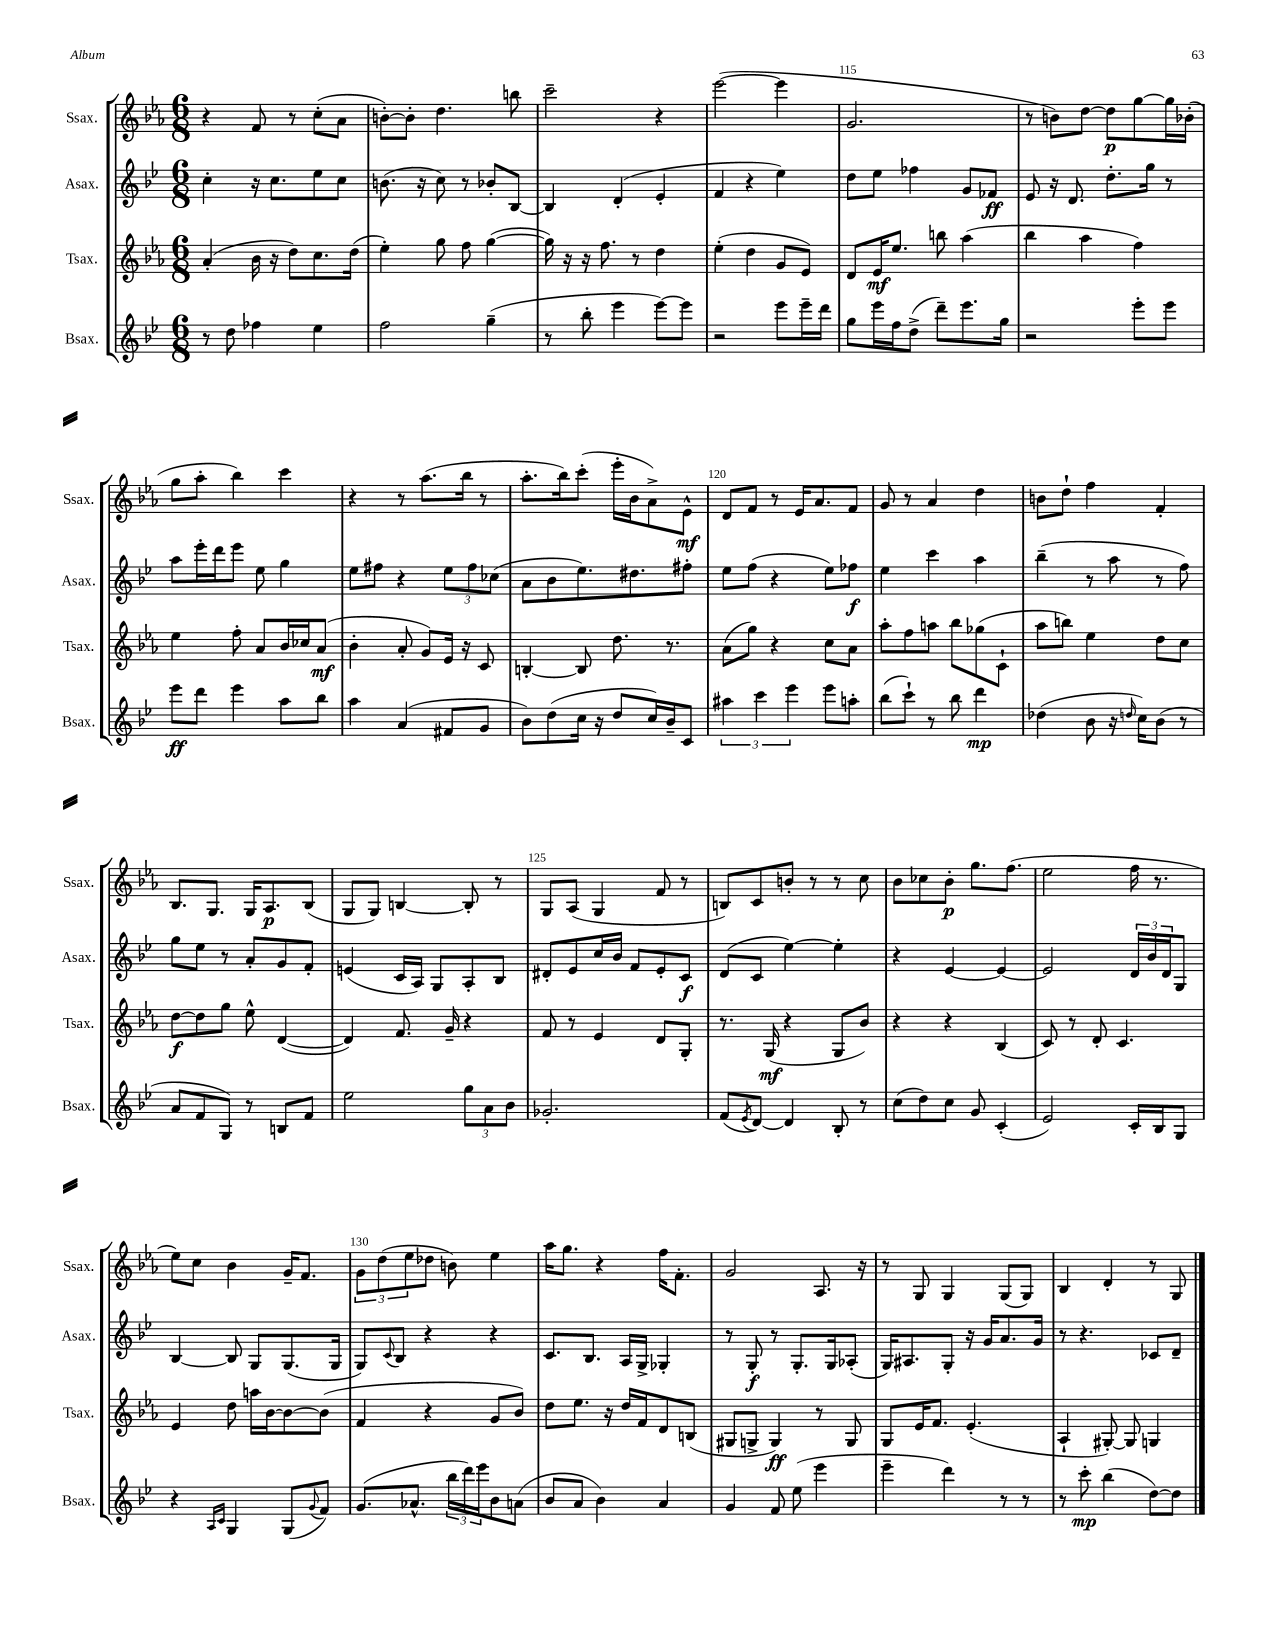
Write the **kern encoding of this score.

**kern	**kern	**kern	**kern
*staff4	*staff3	*staff2	*staff1
*clefG2	*clefG2	*clefG2	*clefG2
*k[b-e-]	*k[b-e-a-]	*k[b-e-]	*k[b-e-a-]
*M6/8	*M6/8	*M6/8	*M6/8
8r	(4a-'/	4cc'\	4r
8dd\	.	.	.
4ff-\	16b-\	16r	8f/
.	16r	8.cc\L	.
.	8dd\L)	.	8r
4ee-\	8.cc\	8ee-\	(8cc'\L
.	.	8cc\J	8a-\J
.	(16dd\Jk	.	.
=	=	=	=
2ff\	4ee-'\)	(8.b\	[8b'\L)
.	.	.	8b'\]J
.	.	16r	.
.	8gg\	8cc\)	4.dd\
.	8ff\	8r	.
(4gg~\	([4gg\	8b-'/L	.
.	.	[8B-/J	8bb\
=	=	=	=
8r	16gg\])	4B-/]	2ccc~\
.	16r	.	.
8bb-'\	16r	.	.
.	8.ff\	.	.
4eee-\	.	(4d'/	.
.	8r	.	.
[8eee-\L)	4dd\	4e-'/	4r
8eee-\]J	.	.	.
=	=	=	=
2r	(4ee-'\	4f/	([2eee-\
.	4dd\	4r	.
8eee-\L	8g/L	4ee-\)	4eee-\]
16eee-~\L	8e-/J)	.	.
16ddd\JJ	.	.	.
=	=	=	=
8gg\L	8d/L	8dd\L	2.g/
16eee-\L	16e-/K	8ee-\J	.
16ff\J	8.ee-/J	.	.
(8dd^\J	.	4ff-\	.
8ddd~\L)	8bb\	.	.
8.eee-\	(4aa-\	8g/L	.
.	.	8f-/J	.
16gg\Jk	.	.	.
=	=	=	=
2r	4bb-\	8e-/	8r
.	.	16r	8b\L)
.	.	8.d/	.
.	4aa-\	.	[8dd\J
.	.	8.dd'\L	8dd\]L
8eee-'\L	4ff\)	.	[8gg\
.	.	16gg\Jk	.
8eee-\J	.	8r	16gg\]L
.	.	.	(16b-'\JJ
=	=	=	=
8eee-\L	4ee-\	8aa\L	8gg\L
8ddd\J	.	16eee-'\L	8aa-'\J
.	.	16ddd\J	.
4eee-\	8ff'\	8eee-\J	4bb-\)
.	8a-/L	8ee-\	.
8aa\L	16b-/L	4gg\	4ccc\
.	16cc-/J	.	.
8bb-\J	(8a-/J	.	.
=	=	=	=
4aa\	4b-'\	8ee-\L	4r
.	.	8ff#\J	.
(4a/	8a-'/	4r	8r
.	8g/L)	.	(8.aa-\L
8f#/L	16e-/Jk	12ee-\L	.
.	16r	.	16bb-\Jk
.	.	12ff#\	.
8g/J	8c/	.	8r
.	.	(12cc-\J	.
=	=	=	=
8b-\L)	[4B'/	8a\L	8.aa-'\L
(8dd\	.	8b-\	.
.	.	.	16bb-\k)
16cc\Jk	8B/]	8.ee-\)	(8ccc'\J
16r	.	.	.
8dd/L	8.dd\	.	16eee-'\LL
.	.	8.dd#\	16b-\J
16cc/L)	.	.	8a-^\)
16b-~/J	8.r	.	.
8c/J	.	8ff#'\J	8e-^^\J
=	=	=	=
6aa#\	(8a-\L	8ee-\L	8d/L
.	8gg\J)	(8ff\J	8f/J
6ccc\	.	.	.
.	4r	4r	8r
6eee-\	.	.	.
.	.	.	16e-/LK
.	.	.	8.a-/
8eee-\L	8cc\L	8ee-\L)	.
8aa'\J	8a-\J	8ff-\J	8f/J
=	=	=	=
(8bb-\L	8aa-'\L	4ee-\	8g/
8ccc`\J)	8ff\	.	8r
8r	8aa\J	4ccc\	4a-/
8bb-\	8bb-\L	.	.
4ddd\	(8gg-\	4aa\	4dd\
.	8c`\J	.	.
=	=	=	=
(4dd-\	8aa-\L	(4bb-~\	8b\L
.	8bb\J)	.	8dd`\J
8b-\	4ee-\	8r	4ff\
16r	.	8aa\	.
16qqdd/	.	.	.
16cc\LK)	.	.	.
(8b-\J	8dd\L	8r	4f'/
8r	8cc\J	8ff\)	.
=	=	=	=
8a/L	[8dd\L	8gg\L	8.B-/L
8f/	8dd\]	8ee-\J	.
.	.	.	8.G/J
8G/J)	8gg\J	8r	.
8r	8ee-^^\	8a'/L	16G/LK
.	.	.	8.A-/
8B/L	([4d/	8g/	.
8f/J	.	8f'/J	(8B-/J
=	=	=	=
2ee-\	4d/])	(4e/	8G/L
.	.	.	8G/J)
.	8.f/	16c/LL	[4B/
.	.	16A/JJ)	.
.	.	8G/L	.
.	16g~/	.	.
12gg\L	4r	8A'/	8B'/]
12a\	.	.	.
.	.	8B-/J	8r
12b-\J	.	.	.
=	=	=	=
2.g-'/	8f/	8d#'/L	8G/L
.	8r	8e-/	(8A-/J
.	4e-/	16cc/L	4G/
.	.	16b-/JJ	.
.	.	8f/L	.
.	8d/L	8e-'/	8f/
.	8G'/J	8c/J	8r
=	=	=	=
(8f/L	8.r	(8d/L	8B/L)
8qe-/	.	.	.
[8d/J)	.	8c/J	8c/
.	(16G/	.	.
4d/]	4r	[4ee-\)	8b'/J
.	.	.	8r
8B-'/	8G/L	4ee-'\]	8r
8r	8b-/J)	.	8cc\
=	=	=	=
(8cc\L	4r	4r	8b-\L
8dd\)	.	.	8cc-\
8cc\J	4r	[4e-/	8b-'\J
8g/	.	.	8.gg\L
(4c'/	(4B-/	4e-/_	.
.	.	.	(8.ff\J
=	=	=	=
2e-/)	8c/)	2e-/]	2ee-\
.	8r	.	.
.	8d'/	.	.
.	4.c/	.	.
16c'/LL	.	24d/LL	16ff\
.	.	24b-/	.
16B-/J	.	.	8.r
.	.	24d/J	.
8G/J	.	8G/J	.
=	=	=	=
4r	4e-/	[4B-/	8ee-\L)
.	.	.	8cc\J
16qqA/LL	.	.	.
16qqc/JJ	.	.	.
4G/	8dd\	8B-/]	4b-\
.	16aa\LL	8G/L	.
.	[16b-\J	.	.
(8G/L	8b-\_	(8.G/	16g~/LK
.	.	.	8.f/J
8qqg/	.	.	.
8f/J)	(8b-\]J	.	.
.	.	16G/Jk	.
=	=	=	=
(8.g/L	4f/	8G/L)	12g\L
.	.	.	(12dd\
.	.	8qqc/	.
.	.	8B-/J	.
.	.	.	12ee-\
8.a-^^/J	.	.	.
.	4r	4r	8dd-\J
24bb-\LL	.	.	8b\)
24ddd\)	.	.	.
24eee-\J	.	.	.
8b-\	8g/L	4r	4ee-\
(8a\J	8b-/J)	.	.
=	=	=	=
8b-/L	8dd\L	8.c/L	16aa-\LK
.	.	.	8.gg\J
8a/J	8.ee-\J	.	.
.	.	8.B-/J	.
4b-\)	.	.	4r
.	16r	.	.
.	16dd/LL	16A/LL	.
.	16f/J	16G^/JJ	.
4a/	8d/	4G-'/	16ff\LK
.	.	.	8.f'\J
.	(8B/J	.	.
=	=	=	=
4g/	8G#/L	8r	2g/
.	8G^/J	8G'/	.
8f/	4G/)	8r	.
(8ee-\	.	8.G'/L	.
4eee-\	8r	.	8.A-/
.	.	16G/k	.
.	8G/	(8A-'/J	.
.	.	.	16r
=	=	=	=
4eee-~\	8G/L	16G/LK)	8r
.	.	8.A#/	.
.	16e-/K	.	8G/
.	8.f/J	.	.
4ddd\)	.	8G'/J	4G/
.	(4.e-'/	16r	.
.	.	16g/LK	.
8r	.	8.a/	(8G/L
8r	.	.	8G/J)
.	.	16g/Jk	.
=	=	=	=
8r	4A-`/	8r	4B-/
8ccc'\	.	4.r	.
(4bb-\	[8G#'/)	.	4d'/
.	8G#/]	.	.
[8dd\L)	4G/	8c-/L	8r
8dd\]J	.	8d~/J	8G/
==	==	==	==
*-	*-	*-	*-
